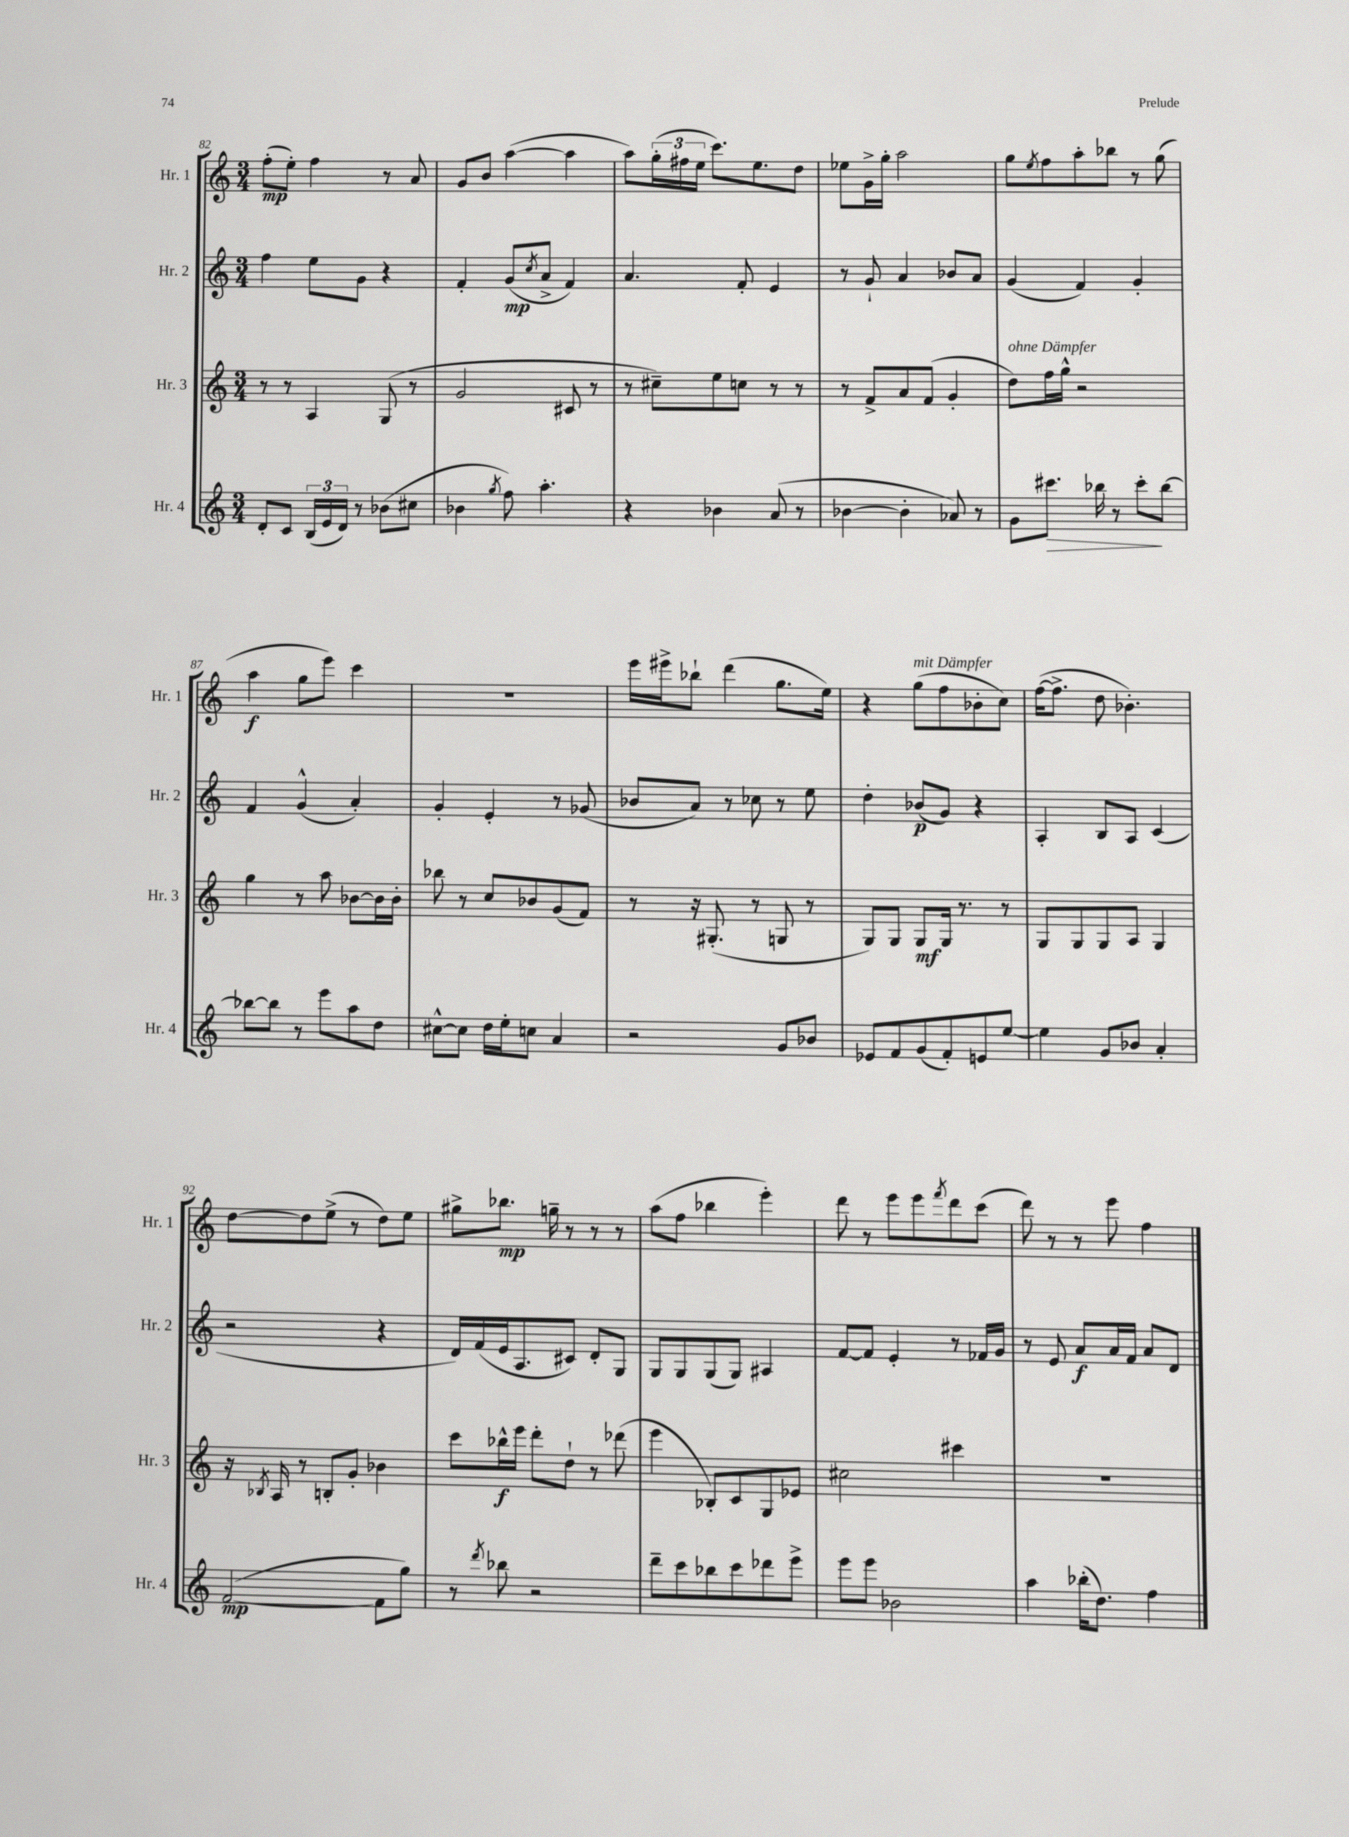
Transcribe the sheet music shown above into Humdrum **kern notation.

**kern	**kern	**kern	**kern
*staff4	*staff3	*staff2	*staff1
*clefG2	*clefG2	*clefG2	*clefG2
*k[]	*k[]	*k[]	*k[]
*M3/4	*M3/4	*M3/4	*M3/4
8d'	8r	4ff	(8ff'
8c	8r	.	8ee')
(24B	4A	8ee	4ff
24e	.	.	.
24d)	.	.	.
8r	.	8g	.
(8b-	(8G	4r	8r
8cc#	8r	.	8a
=	=	=	=
4b-	2g	4f'	8g
.	.	.	8b
8qgg	.	.	.
8ff)	.	(8g	([4aa
.	.	8qcc	.
4.aa'	.	8a^	.
.	8c#	4f)	4aa]
.	8r	.	.
=	=	=	=
4r	8r	4.a	8aa)
.	8cc#~)	.	(24gg'
.	.	.	24ff#
.	.	.	24ee
4b-	8ee	.	8.ccc)
.	8cc	8f'	.
.	.	.	8.ee
(8a	8r	4e	.
8r	8r	.	8dd
=	=	=	=
[4b-	8r	8r	8ee-
.	8f^	8g`	16g^
.	.	.	16gg'
4b-']	8a	4a	2aa
.	(8f	.	.
8a-)	4g'	8b-	.
8r	.	8a	.
=	=	=	=
8g	8dd)	(4g	8gg
.	.	.	8qee
8.ccc#	16ff	.	8ff
.	16gg^^	.	.
.	2r	4f)	8aa'
16bb-	.	.	.
8r	.	.	8bb-
8ccc#'	.	4g'	8r
[8bb-	.	.	(8gg
=	=	=	=
8bb-_	4gg	4f	4aa
8bb-]	.	.	.
8r	8r	(4g^^	8gg
8eee	8aa	.	8eee)
8aa	[8b-	4a')	4ccc
8dd	16b-]	.	.
.	16b-'	.	.
=	=	=	=
[8cc#^^	8bb-	4g'	2.r
8cc#]	8r	.	.
16dd	8cc	4e'	.
16ee'	.	.	.
8cc	8b-	.	.
4a	(8g	8r	.
.	8f)	(8g-	.
=	=	=	=
2r	8r	8b-	16eee
.	.	.	16eee#^
.	16r	8a)	8bb-`
.	(8.G#'	.	.
.	.	8r	(4ddd
.	8r	8cc-	.
8g	8G	8r	8.gg
8b-	8r	8ee	.
.	.	.	16ee)
=	=	=	=
8e-	8G)	4dd'	4r
8f	8G	.	.
(8g	8G	(8b-	(8gg
8f')	16G	8g)	8ff
.	8.r	.	.
8e	.	4r	8b-'
[8ee	8r	.	8cc)
=	=	=	=
4ee]	8G	4A'	([16ff
.	.	.	8.ff^]
.	8G	.	.
8g	8G	8B	8dd
8b-	8A	8A	4.b-')
4a'	4G	(4c	.
=	=	=	=
([2f	16r	2r	[8dd
.	8qB-	.	.
.	16A	.	.
.	8r	.	8dd]
.	8B'	.	(8ee^
.	8g'	.	8r
8f]	4b-	4r	8dd)
8gg)	.	.	8ee
=	=	=	=
8r	8ccc	16d)	8gg#^
.	.	(16f	.
8qddd	.	.	.
8bb-	16bb-^^	16e	8.bb-
.	16eee	8.A	.
2r	8ddd'	.	.
.	.	.	16gg~
.	8dd`	8c#)	8r
.	8r	8d'	8r
.	(8ddd-	8G	8r
=	=	=	=
8ddd~	4eee	8G	(8aa
8ccc	.	8G	8ff
8bb-	8B-')	(8G	4bb-
8ccc	8c	8G)	.
8ddd-	8G	4A#	4eee')
8eee^	8e-	.	.
=	=	=	=
8eee	2cc#	[8f	8ddd
8eee	.	8f]	8r
2b-	.	4e'	8eee
.	.	.	8eee
.	.	.	8qfff
.	4ccc#	8r	8ddd
.	.	16f-	(8ccc
.	.	16g	.
=	=	=	=
4aa	2.r	8r	8ddd)
.	.	8e	8r
(16bb-'	.	8a	8r
8.dd)	.	.	.
.	.	16a	8eee
.	.	16f	.
4ff	.	8a	4ff
.	.	8d	.
==	==	==	==
*-	*-	*-	*-
